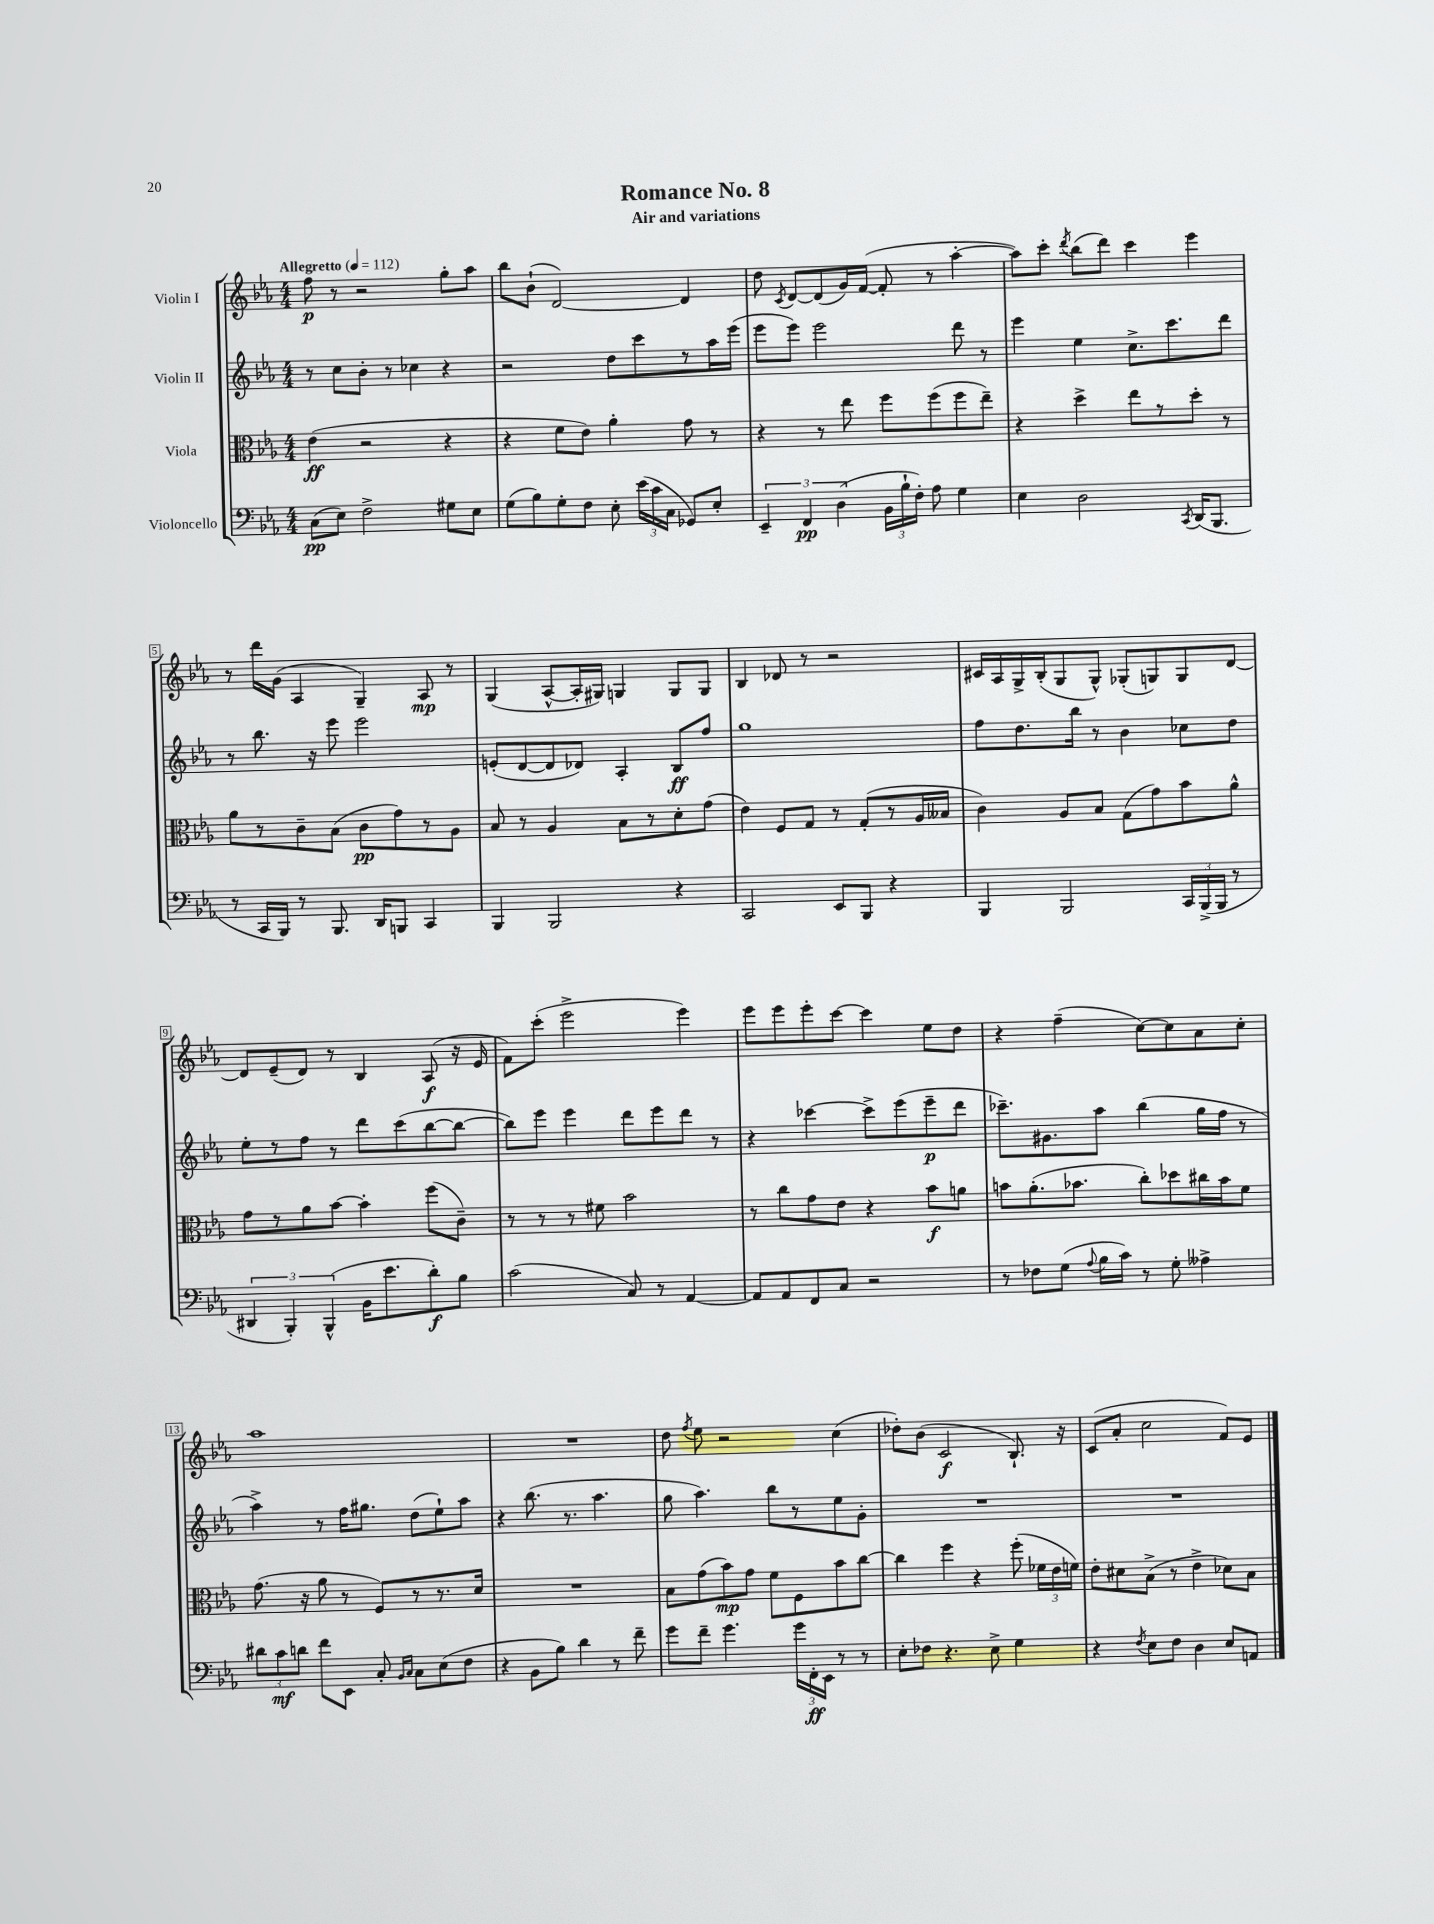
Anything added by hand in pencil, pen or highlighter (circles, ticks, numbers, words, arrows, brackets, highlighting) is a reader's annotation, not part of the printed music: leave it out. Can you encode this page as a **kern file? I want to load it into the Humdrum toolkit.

**kern	**dynam	**kern	**dynam	**kern	**dynam	**kern	**dynam
*part4	*part4	*part3	*part3	*part2	*part2	*part1	*part1
*staff4	*staff4	*staff3	*staff3	*staff2	*staff2	*staff1	*staff1
*I"Violoncello	*	*I"Viola	*	*I"Violin II	*	*I"Violin I	*
*clefF4	*	*clefC3	*	*clefG2	*	*clefG2	*
*k[b-e-a-]	*	*k[b-e-a-]	*	*k[b-e-a-]	*	*k[b-e-a-]	*
*M4/4	*	*M4/4	*	*M4/4	*	*M4/4	*
*MM112	*	*MM112	*	*MM112	*	*MM112	*
=1	=1	=1	=1	=1	=1	=1	=1
!	!	!	!	!	!	!LO:TX:a:B:t=Allegretto	!
(8C\L	pp	(4e-\	ff	8r	.	8ff\	p
8E-\J)	.	.	.	8cc\L	.	8r	.
2F^\	.	2r	.	8b-'\J	.	2r	.
.	.	.	.	8r	.	.	.
.	.	.	.	4cc-X\	.	.	.
8G#X\L	.	4r	.	4r	.	8gg'\L	.
8E-\J	.	.	.	.	.	8aa-\J	.
=2	=2	=2	=2	=2	=2	=2	=2
(8G\L	.	4r	.	2r	.	8bb-\L	.
8B-\)	.	.	.	.	.	(8b-`\J	.
8G'\	.	8f\L	.	.	.	[2d/)	.
8F\J	.	8e-\J)	.	.	.	.	.
8E-'\	.	4a-'\	.	8dd\L	.	.	.
(24e-\LL	.	.	.	8ccc\	.	.	.
24c\	.	.	.	.	.	.	.
24C\JJ	.	.	.	.	.	.	.
8GG-X/L)	.	8g\	.	8r	.	4d/]	.
8E-'/J	.	8r	.	16aa-\L	.	.	.
.	.	.	.	(16eee-\JJ	.	.	.
=3	=3	=3	=3	=3	=3	=3	=3
6EE-~/	.	4r	.	8eee-\L	.	8dd\	.
.	.	.	.	.	.	8qc/	.
.	.	.	.	8eee-\J)	.	[8d/L	.
6FF/	pp	.	.	.	.	.	.
.	.	8r	.	2eee-\	.	(8d/]	.
(6D\	.	.	.	.	.	.	.
.	.	8ee-\	.	.	.	16g/L)	.
.	.	.	.	.	.	([16f/JJ	.
24BB-\LL	.	8ff\L	.	.	.	8f'/]	.
24B-`\	.	.	.	.	.	.	.
24F'\JJ)	.	.	.	.	.	.	.
8A-\	.	(8ff\	.	.	.	8r	.
4G\	.	8ff\	.	8ddd\	.	[4aa-'\	.
.	.	8ee-~\J)	.	8r	.	.	.
=4	=4	=4	=4	=4	=4	=4	=4
4E-\	.	4r	.	4eee-\	.	8aa-\L])	.
.	.	.	.	.	.	8ccc'\J	.
.	.	.	.	.	.	8qddd/	.
2D\	.	4dd^\	.	4ee-\	.	(8bb-\L	.
.	.	.	.	.	.	8ddd\J)	.
.	.	8ee-\L	.	8.cc^\L	.	4ccc\	.
.	.	8r	.	.	.	.	.
.	.	.	.	8.ccc\	.	.	.
8qCC/	.	.	.	.	.	.	.
(16DD/KL	.	8dd'\J	.	.	.	4eee-\	.
8.BBB-/J	.	.	.	.	.	.	.
.	.	8r	.	8ddd\J	.	.	.
!!LO:LB:g=z
=5	=5	=5	=5	=5	=5	=5	=5
8r	.	8a-\L	.	8r	.	8r	.
16CC/LL	.	8r	.	8.bb-\	.	16ddd\LL	.
16BBB-/JJ)	.	.	.	.	.	(16g\JJ	.
8r	.	8c~\	.	.	.	4A-/	.
.	.	.	.	16r	.	.	.
8.BBB-/	.	(8B-\J	.	8eee-\	.	.	.
.	.	8c\L	pp	2eee-\	.	4G~/)	.
16DD/KL	.	.	.	.	.	.	.
8BBBn/J	.	8g\)	.	.	.	.	.
4CC/	.	8r	.	.	.	8A-/	mp
.	.	8A-\J	.	.	.	8r	.
=6	=6	=6	=6	=6	=6	=6	=6
4BBB-/	.	8B-/	.	(8en'/L	.	(4G/	.
.	.	8r	.	[8d/	.	.	.
2BBB-/	.	4A-/	.	8d/]	.	[8A-^^/L	.
.	.	.	.	8d-X/J)	.	16A-'/L]	.
.	.	.	.	.	.	16G#X/JJ)	.
.	.	8B-\L	.	4A-'/	.	4Gn/	.
.	.	8r	.	.	.	.	.
4r	.	8d'\	.	8B-/L	ff	8G/L	.
.	.	(8g\J	.	8ff/J	.	8G/J	.
=7	=7	=7	=7	=7	=7	=7	=7
2CC/	.	4e-\)	.	1gg	.	4B-/	.
.	.	8F/L	.	.	.	8d-X/	.
.	.	8G/J	.	.	.	8r	.
8EE-/L	.	8r	.	.	.	2r	.
8BBB-/J	.	(8G'/L	.	.	.	.	.
4r	.	8r	.	.	.	.	.
.	.	16A-/L	.	.	.	.	.
.	.	16B--X/JJ	.	.	.	.	.
=8	=8	=8	=8	=8	=8	=8	=8
4BBB-/	.	4c\)	.	8ff\L	.	16c#X/LL	.
.	.	.	.	.	.	16A-/	.
.	.	.	.	8.dd\	.	16G^/	.
.	.	.	.	.	.	(16B-'/J	.
2BBB-/	.	8A-/L	.	.	.	8G/	.
.	.	.	.	16bb-\Jk	.	.	.
.	.	8B-/J	.	8r	.	8G^^/J)	.
.	.	(8G\L	.	4b-\	.	(8G-X'/L	.
.	.	8g\)	.	.	.	8Gn/)	.
24CC/LL	.	8b-\	.	8cc-X\L	.	8G/	.
(24BBB-^/	.	.	.	.	.	.	.
24BBB-/JJ	.	.	.	.	.	.	.
8r	.	8a-^^\J	.	8dd\J	.	[8d/J	.
!!LO:LB:g=z
=9	=9	=9	=9	=9	=9	=9	=9
6DD#X/	.	8g\L	.	8ee-'\L	.	8d/L]	.
.	.	8r	.	8r	.	(8e-~/	.
6BBB-'/)	.	.	.	.	.	.	.
.	.	8a-\	.	8ff\J	.	8d/J)	.
(6BBB-^^/	.	.	.	.	.	.	.
.	.	[8b-\J	.	8r	.	8r	.
16BB-\KL	.	4b-'\]	.	8ddd\L	.	4B-/	.
8.e-\	.	.	.	.	.	.	.
.	.	.	.	(8ccc\	.	.	.
8d'\)	f	(8ff\L	.	[8bb-\	.	(8A-/	f
8B-\J	.	8c~\J)	.	8bb-\J_	.	16r	.
.	.	.	.	.	.	16e-/	.
=10	=10	=10	=10	=10	=10	=10	=10
(2c\	.	8r	.	8bb-\L])	.	8f\L)	.
.	.	8r	.	8eee-\J	.	(8ccc'\J	.
.	.	8r	.	4eee-\	.	2eee-^\	.
.	.	8f#X\	.	.	.	.	.
8C/)	.	2b-\	.	8ddd\L	.	.	.
8r	.	.	.	8eee-\	.	.	.
[4AA-/	.	.	.	8ddd\J	.	4eee-\)	.
.	.	.	.	8r	.	.	.
=11	=11	=11	=11	=11	=11	=11	=11
8AA-/L]	.	8r	.	4r	.	8eee-\L	.
8AA-/	.	8cc\L	.	.	.	8eee-\	.
8FF/	.	8g\	.	[4ccc-X\	.	8eee-'\	.
8C/J	.	8e-\J	.	.	.	[8ccc\J	.
2r	.	4r	.	8ccc-^\L]	.	4ccc\]	.
.	.	.	.	(8eee-\	.	.	.
.	.	8b-\L	f	8eee-~\	p	8ee-\L	.
.	.	8an\J	.	8ddd\J	.	8dd\J	.
=12	=12	=12	=12	=12	=12	=12	=12
8r	.	8bn\L	.	8.ccc-X~\L)	.	4r	.
8F-X\L	.	(8.a-'\	.	.	.	.	.
.	.	.	.	8.g#X\	.	.	.
(8G\J	.	.	.	.	.	(4ff~\	.
.	.	8.b-X\J	.	.	.	.	.
8qqA-/	.	.	.	.	.	.	.
16B-\LL	.	.	.	8aa-\J	.	.	.
16c\JJ)	.	.	.	.	.	.	.
8r	.	8cc'\L)	.	(4bb-\	.	[8cc\L)	.
8G'\	.	8dd-X\	.	.	.	8cc\]	.
4A--X^\	.	16cc#X\L	.	16gg\LL	.	8a-\	.
.	.	16b-\J	.	16ff\JJ	.	.	.
.	.	8f\J	.	8r	.	8cc'\J	.
!!LO:LB:g=z
=13	=13	=13	=13	=13	=13	=13	=13
12d#X\L	.	(8.g\	.	4aa-^\)	.	1aa-	.
12c\	mf	.	.	.	.	.	.
12dn\J	.	.	.	.	.	.	.
.	.	16r	.	.	.	.	.
8f\L	.	8a-\	.	8r	.	.	.
8EE-\J	.	8r	.	16ff\KL	.	.	.
.	.	.	.	8.gg#X\J	.	.	.
8C'/	.	8F/L)	.	.	.	.	.
16qqBB-/LL	.	.	.	.	.	.	.
16qqC/JJ	.	.	.	.	.	.	.
8C\L	.	8r	.	(8dd\L	.	.	.
(8E-\	.	8.r	.	8ee-`\)	.	.	.
8F\J	.	.	.	8aa-\J	.	.	.
.	.	16d/Jk	.	.	.	.	.
=14	=14	=14	=14	=14	=14	=14	=14
4r	.	1r	.	4r	.	1r	.
8BB-\L	.	.	.	(8.bb-\	.	.	.
8B-\J)	.	.	.	.	.	.	.
.	.	.	.	8.r	.	.	.
4d\	.	.	.	.	.	.	.
.	.	.	.	4.aa-\	.	.	.
8r	.	.	.	.	.	.	.
8f~\	.	.	.	.	.	.	.
=15	=15	=15	=15	=15	=15	=15	=15
8g\L	.	8B-\L	.	8gg\	.	8dd\	.
.	.	.	.	.	.	8qff/	.
8f~\J	.	(8g\	.	4.aa-\)	.	8ee-\	.
4.g\	.	8b-\)	mp	.	.	2r	.
.	.	8g\J	.	.	.	.	.
.	.	8f\L	.	8bb-\L	.	.	.
24g\LL	.	8F\	.	8r	.	.	.
24FF'\	ff	.	.	.	.	.	.
24EE-\JJ	.	.	.	.	.	.	.
8r	.	8b-\	.	8ee-\	.	(4cc\	.
8r	.	[8cc\J	.	8g'\J	.	.	.
=16	=16	=16	=16	=16	=16	=16	=16
8E-'\L	.	4cc\]	.	1r	.	8dd-X'\L)	.
8F-X\J	.	.	.	.	.	(8b-\J	.
4.r	.	4ff\	.	.	.	2c/	f
.	.	4r	.	.	.	.	.
8E-^\	.	.	.	.	.	.	.
4G\	.	(8ff'\	.	.	.	8.B-`/)	.
.	.	24f-X\LL	.	.	.	.	.
.	.	24e-\	.	.	.	.	.
.	.	.	.	.	.	16r	.
.	.	24fn\JJ)	.	.	.	.	.
=17	=17	=17	=17	=17	=17	=17	=17
4r	.	8e-'\L	.	1r	.	(8c/L	.
.	.	8d#X\	.	.	.	8a-'/J	.
8qF/	.	.	.	.	.	.	.
8E-\L	.	(8B-^\J	.	.	.	2cc\	.
8F\J	.	8r	.	.	.	.	.
4D\	.	4e-^\	.	.	.	.	.
8E-/L	.	8d-X\L)	.	.	.	8f/L)	.
8AAn/J	.	8B-\J	.	.	.	8e-/J	.
==	==	==	==	==	==	==	==
*-	*-	*-	*-	*-	*-	*-	*-
